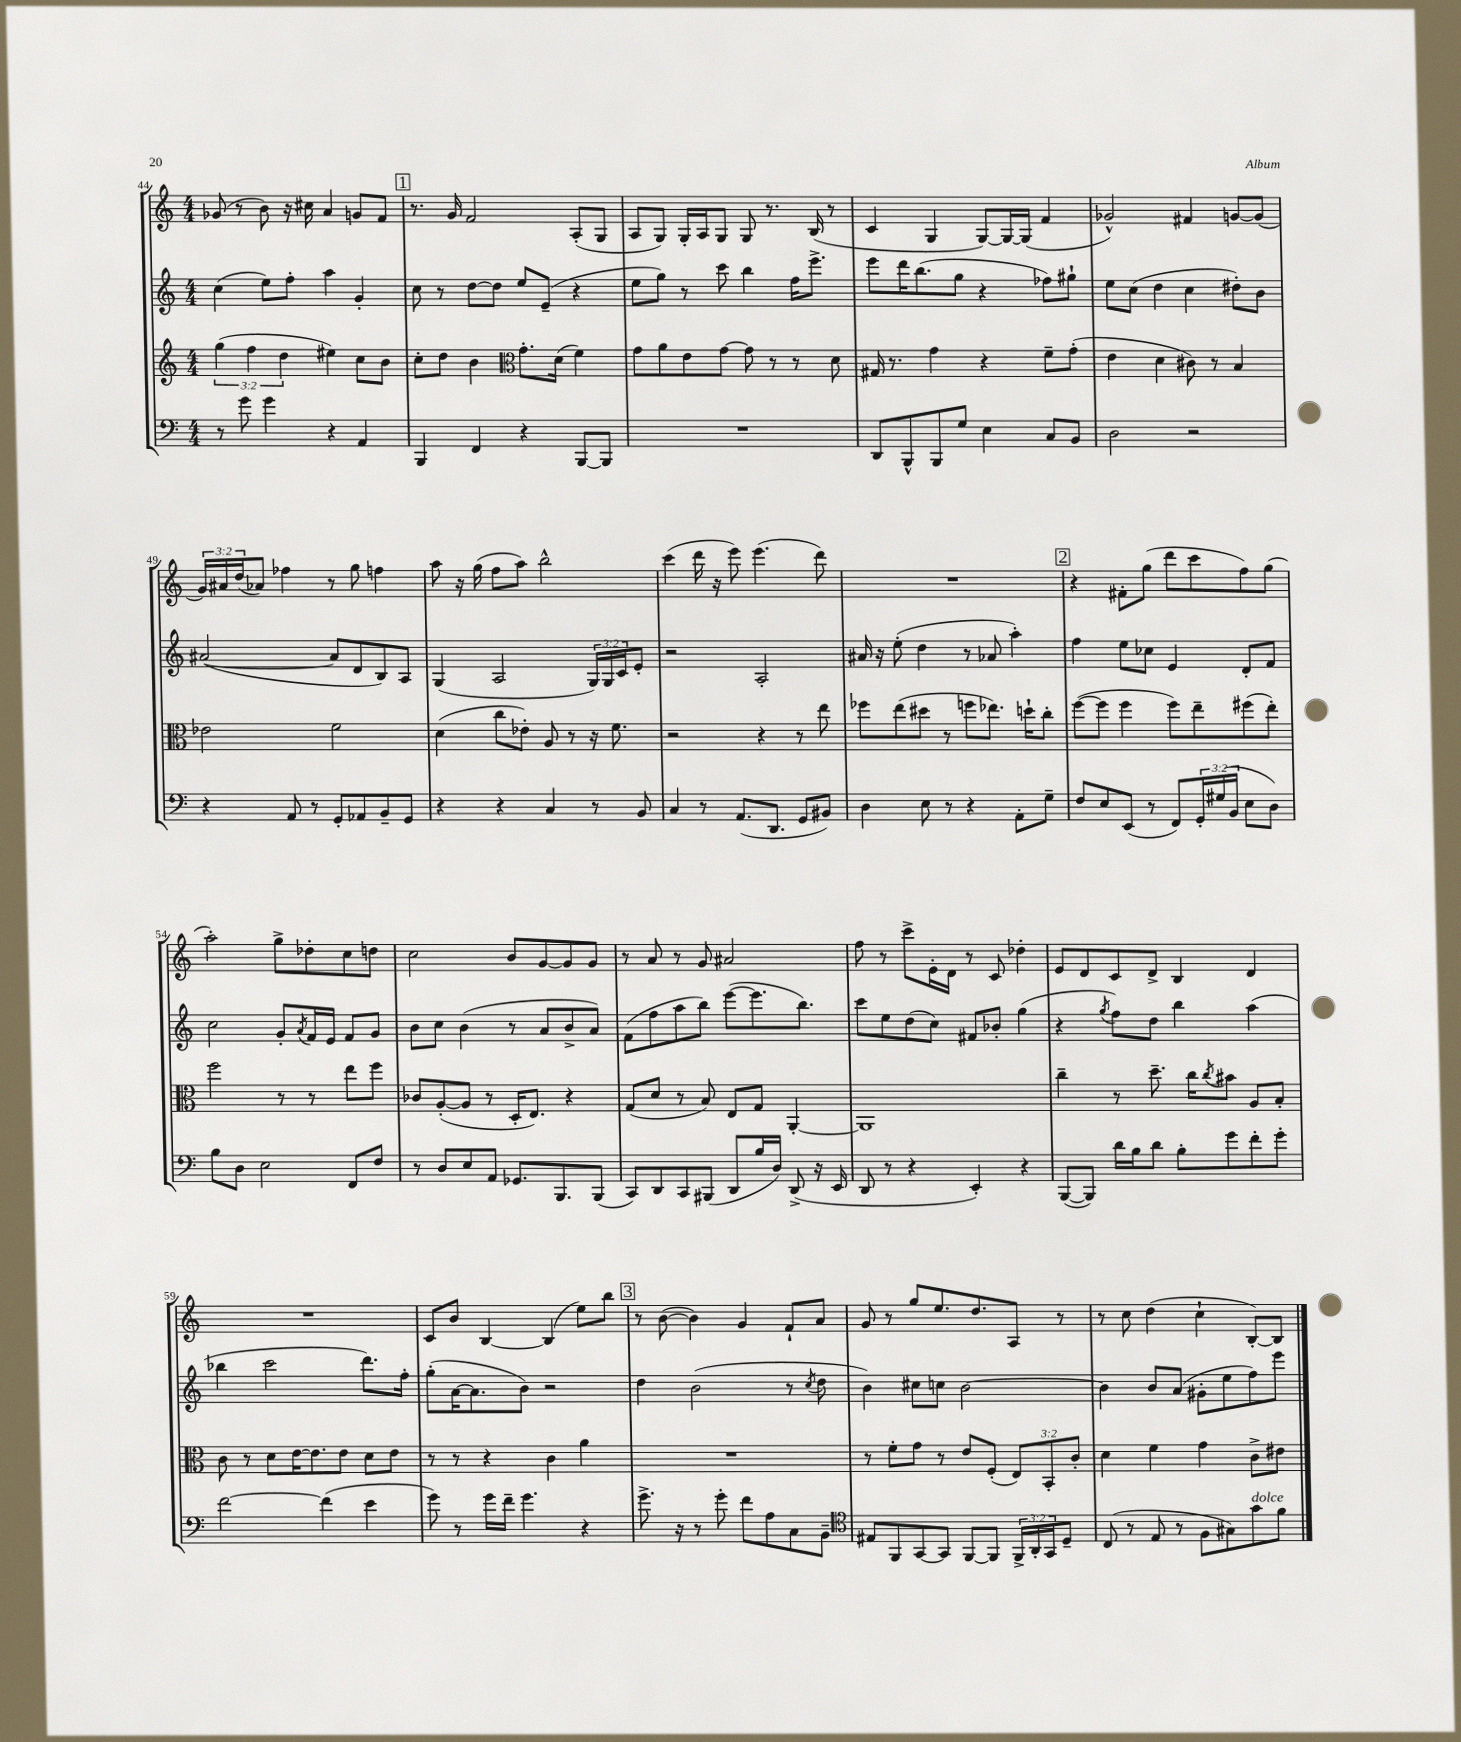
<<
\new StaffGroup <<
\new Staff = "s0" {
    \clef treble \key c \major \numericTimeSignature \time 4/4 \override Staff.TupletNumber.text = #tuplet-number::calc-fraction-text
    ges'8( r8 b'8) r16 cis''16 a'4 g'8 f'8 |
    \mark \markup { \box "1" } r8. g'16 f'2 a8-.( g8 |
    a8 g8) g16-. a16 g8 g8 r8. b16( r8 |
    c'4 g4 g8~) g16~ g16( f'4 |
    ges'2-^) fis'4 g'8~ g'8( |
    \tuplet 3/2 { g'16) ais'16 d''16( } aes'8) fes''4 r8 g''8 f''4 |
    a''8 r16 g''16( f''8 a''8) b''2-^ |
    c'''4( d'''16 r16 e'''8) e'''4.( d'''8) |
    R1 |
    \mark \markup { \box "2" } r4 fis'8-. g''8( d'''8 c'''8 f''8) g''8( |
    a''2-.) g''8-> des''8-. c''8 d''8 |
    c''2 b'8 g'8~ g'8 g'8 |
    r8 a'8 r8 g'8 ais'2 |
    f''8 r8 c'''8-> e'16-. d'16 r8 c'8 des''4-. |
    e'8 d'8 c'8 d'8-> b4 d'4 |
    R1 |
    c'8 b'8 b4~ b4( e''8) b''8 |
    \mark \markup { \box "3" } r8 b'8~( b'4) g'4 f'8-! a'8 |
    g'8 r8 g''8 e''8. d''8. a8 r8 |
    r8 c''8 d''4( c''4-! b8~-.) b8 \bar "|." |
}
\new Staff = "s1" {
    \clef treble \key c \major \numericTimeSignature \time 4/4 \override Staff.TupletNumber.text = #tuplet-number::calc-fraction-text
    c''4( e''8) f''8-. a''4 g'4-. |
    \mark \markup { \box "1" } c''8 r8 d''8~ d''8 e''8 e'8--( r4 |
    e''8 g''8) r8 c'''8 b''4 f''16 e'''8.-> |
    e'''8 d'''16 b''8.( g''8 r4 fes''8) gis''8-! |
    e''8 c''8( d''4 c''4 dis''8-.) b'8 |
    ais'2~( ais'8 d'8 b8) a8 |
    g4( a2 \tuplet 3/2 { g16) g16 c'16 } e'8-. |
    r2 a2-. |
    ais'16 r16 e''8-.( d''4 r8 aes'8 a''4-.) |
    \mark \markup { \box "2" } f''4 e''8 ces''8 e'4 d'8-. f'8 |
    c''2 g'8-. \acciaccatura { a'8 } f'16 e'16 f'8 g'8 |
    b'8 c''8 b'4( r8 a'8 b'8-> a'8) |
    f'8( f''8 a''8 b''8) e'''8~( e'''8. b''8.) |
    c'''8 e''8 d''8( c''8) fis'8 bes'8-. g''4( |
    r4 \acciaccatura { g''8 } f''8) d''8 b''4 a''4( |
    bes''4 c'''2 d'''8.) f''16-. |
    g''8-.( a'16~ a'8. b'8) r2 |
    \mark \markup { \box "3" } d''4 b'2( r8 \acciaccatura { c''8 } d''8 |
    b'4) cis''8 c''8 b'2~ |
    b'4 b'8 a'8( gis'8-. e''8 f''8) e'''8 \bar "|." |
}
\new Staff = "s2" {
    \clef treble \key c \major \numericTimeSignature \time 4/4 \override Staff.TupletNumber.text = #tuplet-number::calc-fraction-text
    \tuplet 3/2 { g''4( f''4 d''4 } eis''4) c''8 b'8 |
    \mark \markup { \box "1" } c''8-. d''8 b'4 \clef alto g'8.-. d'16( f'4) |
    g'8 a'8 e'8 g'8~ g'8 r8 r8 d'8 |
    gis16 r8. g'4 r4 f'8-- g'8-.( |
    e'4 d'4 cis'8) r8 b4 |
    ees'2 f'2 |
    d'4( c''8 ees'8-.) a8 r8 r16 f'8. |
    r2 r4 r8 e''8 |
    fes''8 e''8( dis''8 r8 f''8 ees''8.) d''16-! c''8-. |
    \mark \markup { \box "2" } f''8~( f''8 f''4 f''8) e''8-- fis''8( e''8-.) |
    f''2 r8 r8 e''8 f''8 |
    ces'8 a8~-.( a8 r8 d16-. e8.) r4 |
    g8( d'8 r8 b8) e8 g8 a,4~-. |
    a,1 |
    c''4-- r8 d''8.-- c''16 \acciaccatura { c''8 } bis'8 a8 b8-. |
    c'8 r8 d'8 e'16~ e'8. e'8 d'8 e'8 |
    r8 r8 r4 c'4 a'4 |
    \mark \markup { \box "3" } R1 |
    r8 f'8-. g'8 r8 e'8 f8-.( \tuplet 3/2 { e8) b,8-. c'8-. } |
    d'4 f'4 g'4 c'8-> eis'8 \bar "|." |
}
\new Staff = "s3" {
    \clef bass \key c \major \numericTimeSignature \time 4/4 \override Staff.TupletNumber.text = #tuplet-number::calc-fraction-text
    r8 g'8 g'4 r4 a,4 |
    \mark \markup { \box "1" } b,,4 f,4 r4 b,,8~ b,,8 |
    R1 |
    d,8 b,,8-^ b,,8 g8 e4 c8 b,8 |
    d2 r2 |
    r4 a,8 r8 g,8-. aes,8 b,8-- g,8 |
    r4 r4 c4 r8 b,8 |
    c4 r8 a,8.( d,8. g,8 bis,8) |
    d4 e8 r8 r4 a,8-. g8-- |
    \mark \markup { \box "2" } f8 e8 e,8( r8 f,8) \tuplet 3/2 { g,16-. gis16( b,16 } e8 d8) |
    b8 d8 e2 f,8 f8 |
    r8 d8 e8 a,8 ges,8. b,,8. b,,8( |
    c,8) d,8 c,8 bis,,8( d,8 b16 d16) d,8->( r16 e,16 |
    d,8 r8 r4 e,4-.) r4 |
    b,,8~( b,,8) d'16 b16 d'8 b8-. g'8 f'8-. g'8-. |
    f'2~ f'4( e'4 |
    g'8) r8 g'16 f'16-- g'4. r4 |
    \mark \markup { \box "3" } g'8.-> r16 r8 g'8-. f'8 a8 c8 b,8-- |
    \clef tenor eis8 f,8 g,8~ g,8 f,8~ f,8 \tuplet 3/2 { f,16-> a,16-. g,16 } d8-- |
    c8( r8 e8 r8 f8 gis8) g'8^\markup { \italic "dolce" } f'8 \bar "|." |
}
>>
>>
\layout { \context { \Score currentBarNumber = #44 } }
